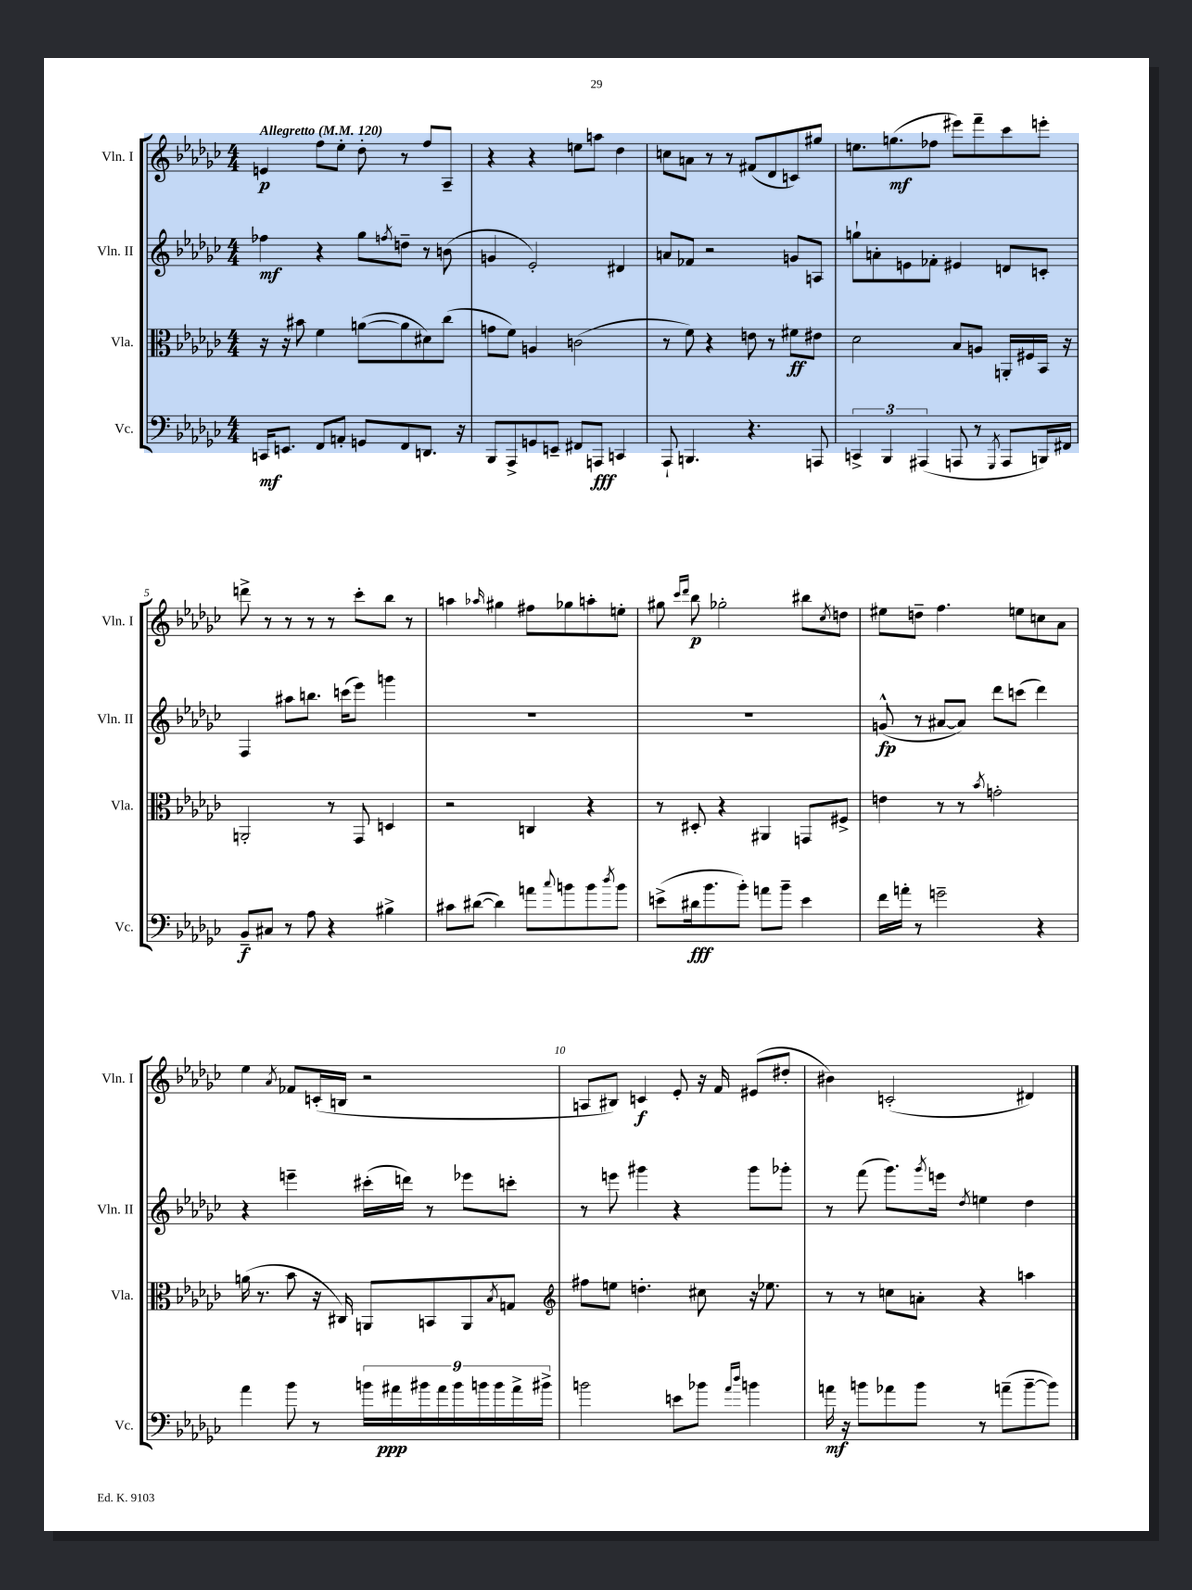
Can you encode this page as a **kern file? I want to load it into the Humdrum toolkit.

**kern	**dynam	**kern	**dynam	**kern	**dynam	**kern	**dynam
*part4	*part4	*part3	*part3	*part2	*part2	*part1	*part1
*staff4	*staff4	*staff3	*staff3	*staff2	*staff2	*staff1	*staff1
*I"Vc.	*	*I"Vla.	*	*I"Vln. II	*	*I"Vln. I	*
*I'Vc.	*	*I'Vla.	*	*I'Vln. II	*	*I'Vln. I	*
*clefF4	*	*clefC3	*	*clefG2	*	*clefG2	*
*k[b-e-a-d-g-c-]	*	*k[b-e-a-d-g-c-]	*	*k[b-e-a-d-g-c-]	*	*k[b-e-a-d-g-c-]	*
*M4/4	*	*M4/4	*	*M4/4	*	*M4/4	*
*MM120	*	*MM120	*	*MM120	*	*MM120	*
=1	=1	=1	=1	=1	=1	=1	=1
!	!	!	!	!	!	!LO:TX:a:B:t=Allegretto	!
16CCn/KL	mf	16r	.	4ff-X\	mf	4en/	p
8.EEn/J	.	16r	.	.	.	.	.
.	.	8b#X\	.	.	.	.	.
8FF/L	.	4f\	.	4r	.	8ff\L	.
8AAn'/J	.	.	.	.	.	8ee-'\J	.
8GGn/L	.	([8an\L	.	8gg-\L	.	8dd-'\	.
.	.	.	.	8qffn/	.	.	.
8FF/	.	8a\]	.	8ddn~\J	.	8r	.
8.DDn/J	.	8d#X\)	.	8r	.	8ff/L	.
.	.	(8cc-\J	.	(8bn\	.	8A-~/J	.
16r	.	.	.	.	.	.	.
=2	=2	=2	=2	=2	=2	=2	=2
8BBB-/L	.	8gn\L	.	4gn/	.	4r	.
8AAA-^/	.	8f\J)	.	.	.	.	.
8GGn/	.	4An/	.	2e-'/)	.	4r	.
8EEn~/J	.	.	.	.	.	.	.
8FF#X/L	.	(2cn\	.	.	.	8een\L	.
8AAAn/J	fff	.	.	.	.	8aan\J	.
4CCn/	.	.	.	4d#X/	.	4dd-\	.
=3	=3	=3	=3	=3	=3	=3	=3
8AAA-`/	.	8r	.	8an/L	.	8ccn\L	.
4.BBBn/	.	8f\)	.	8f-X/J	.	8an\J	.
.	.	4r	.	2r	.	8r	.
.	.	.	.	.	.	8r	.
4.r	.	8en\	.	.	.	(8f#X/L	.
.	.	8r	.	.	.	8d-/	.
.	.	8f#X\L	ff	8gn/L	.	8cn/)	.
8AAAn/	.	8e#X\J	.	8An/J	.	8gg#X/J	.
=4	=4	=4	=4	=4	=4	=4	=4
6CCn^/	.	2d-\	.	8ggn`\L	.	8.een\L	.
.	.	.	.	8an'\	.	.	.
6BBB-/	.	.	.	.	.	.	.
.	.	.	.	.	.	(8.ggn\	mf
.	.	.	.	8en\	.	.	.
(6AAA#X/	.	.	.	.	.	.	.
.	.	.	.	8f-X'\J	.	8ff-X\J	.
8AAAn/	.	8B-/L	.	4e#X/	.	8eee#X\L)	.
8r	.	8An/J	.	.	.	8fff~\	.
8qGGG-/	.	.	.	.	.	.	.
8AAA/L	.	16AAn'/LL	.	8dn/L	.	8ccc-\	.
.	.	16F#X/	.	.	.	.	.
16BBBn/L)	.	16BB-/JJ	.	8cn'/J	.	8eeen'\J	.
16FF#X/JJ	.	16r	.	.	.	.	.
!!LO:LB:g=z
=5	=5	=5	=5	=5	=5	=5	=5
8BB-~/L	f	2AAn'/	.	4F/	.	8dddn^\	.
8C#X/J	.	.	.	.	.	8r	.
8r	.	.	.	8aa#X\L	.	8r	.
8A-\	.	.	.	8.bbn\J	.	8r	.
4r	.	8r	.	.	.	8r	.
.	.	.	.	(16cccn\KL	.	.	.
.	.	8GG-/	.	8eee-\J)	.	8ccc-'\L	.
4B#X^\	.	4Dn/	.	4gggn\	.	8bb-\J	.
.	.	.	.	.	.	8r	.
=6	=6	=6	=6	=6	=6	=6	=6
8c#X\L	.	2r	.	1r	.	4aan\	.
([8d#X\J	.	.	.	.	.	.	.
.	.	.	.	.	.	16qqaa-X/	.
4d#\])	.	.	.	.	.	4gg#X\	.
8an\L	.	4Cn/	.	.	.	8ff#X\L	.
8qqcc-/	.	.	.	.	.	.	.
8bn\	.	.	.	.	.	8gg-X\	.
8b\	.	4r	.	.	.	8aan'\	.
8qdd-/	.	.	.	.	.	.	.
8b\J	.	.	.	.	.	8een'\J	.
=7	=7	=7	=7	=7	=7	=7	=7
(8en^\L	.	8r	.	1r	.	8gg#X\	.
.	.	.	.	.	.	16qqccc-/LL	.
.	.	.	.	.	.	16qqddd-/JJ	.
16d#X\k	fff	8D#X'/	.	.	.	8bb-\	p
8.b-\	.	.	.	.	.	.	.
.	.	4r	.	.	.	2gg-X'\	.
8b-'\J)	.	.	.	.	.	.	.
8an\L	.	4AA#X/	.	.	.	.	.
8b-~\J	.	.	.	.	.	.	.
4e\	.	8GGn/L	.	.	.	8bb#X\L	.
.	.	.	.	.	.	8qcc-/	.
.	.	8F#X^/J	.	.	.	8ddn\J	.
=8	=8	=8	=8	=8	=8	=8	=8
16f\LL	.	4en\	.	(8gn^^/	fp	8ee#X\L	.
16an'\JJ	.	.	.	.	.	.	.
8r	.	.	.	8r	.	8ddn~\J	.
2gn~\	.	8r	.	[8a#X/L	.	4.ff\	.
.	.	8r	.	8a#/J])	.	.	.
.	.	8qb-/	.	.	.	.	.
.	.	2gn'\	.	8ddd-\L	.	.	.
.	.	.	.	(8cccn\J	.	8een\L	.
4r	.	.	.	4ddd-\)	.	8ccn\	.
.	.	.	.	.	.	8a-\J	.
!!LO:LB:g=z
=9	=9	=9	=9	=9	=9	=9	=9
4a-\	.	(16an\	.	4r	.	4ee-\	.
.	.	8.r	.	.	.	.	.
.	.	.	.	.	.	8qa-/	.
8b-\	.	8b-\	.	4eeen~\	.	8f-X/L	.
8r	.	16r	.	.	.	(16cn'/L	.
.	.	16C#X/)	.	.	.	16Bn/JJ	.
18bn\LL	.	8AAn/L	.	(16ccc#X'\LL	.	2r	.
18a#X\	ppp	.	.	.	.	.	.
.	.	.	.	16dddn\JJ)	.	.	.
18b#X\	.	.	.	.	.	.	.
.	.	8BBn/	.	8r	.	.	.
18a#\	.	.	.	.	.	.	.
18b#\	.	.	.	.	.	.	.
.	.	8AA/	.	8eee-X\L	.	.	.
18bn\	.	.	.	.	.	.	.
18b\	.	.	.	.	.	.	.
.	.	8qB-/	.	.	.	.	.
.	.	8Gn/J	.	8cccn'\J	.	.	.
18a#^\	.	.	.	.	.	.	.
18b#X^\JJ	.	.	.	.	.	.	.
=10	=10	=10	=10	=10	=10	=10	=10
*	*	*clefG2	*	*	*	*	*
2bn\	.	8ff#X\L	.	8r	.	8An/L	.
.	.	8een\J	.	8eeen\	.	8B#X/J)	.
.	.	4.ddn'\	.	4ggg#X\	.	4cn/	f
8en\L	.	.	.	4r	.	8e-'/	.
8b-X\J	.	8cc#X\	.	.	.	16r	.
.	.	.	.	.	.	16f/	.
16qqa-/LL	.	.	.	.	.	.	.
16qqdd-/JJ	.	.	.	.	.	.	.
4bn\	.	16r	.	8ggg#\L	.	(8e#X/L	.
.	.	8.ee-X\	.	.	.	.	.
.	.	.	.	8ggg-X'\J	.	8dd#X'/J	.
=11	=11	=11	=11	=11	=11	=11	=11
16an\	mf	8r	.	8r	.	4b#X\)	.
16r	.	.	.	.	.	.	.
8bn\L	.	8r	.	(8fff\	.	.	.
8a-X\	.	8ccn\L	.	8.ggg-\L)	.	(2cn'/	.
8b\J	.	8an'\J	.	.	.	.	.
.	.	.	.	8qggg-/	.	.	.
.	.	.	.	16eeen\Jk	.	.	.
.	.	.	.	8qdd-/	.	.	.
8r	.	4r	.	4een\	.	.	.
(8an~\L	.	.	.	.	.	.	.
[8b~\	.	4aan\	.	4dd-\	.	4d#X/)	.
8b\J])	.	.	.	.	.	.	.
==	==	==	==	==	==	==	==
*-	*-	*-	*-	*-	*-	*-	*-
